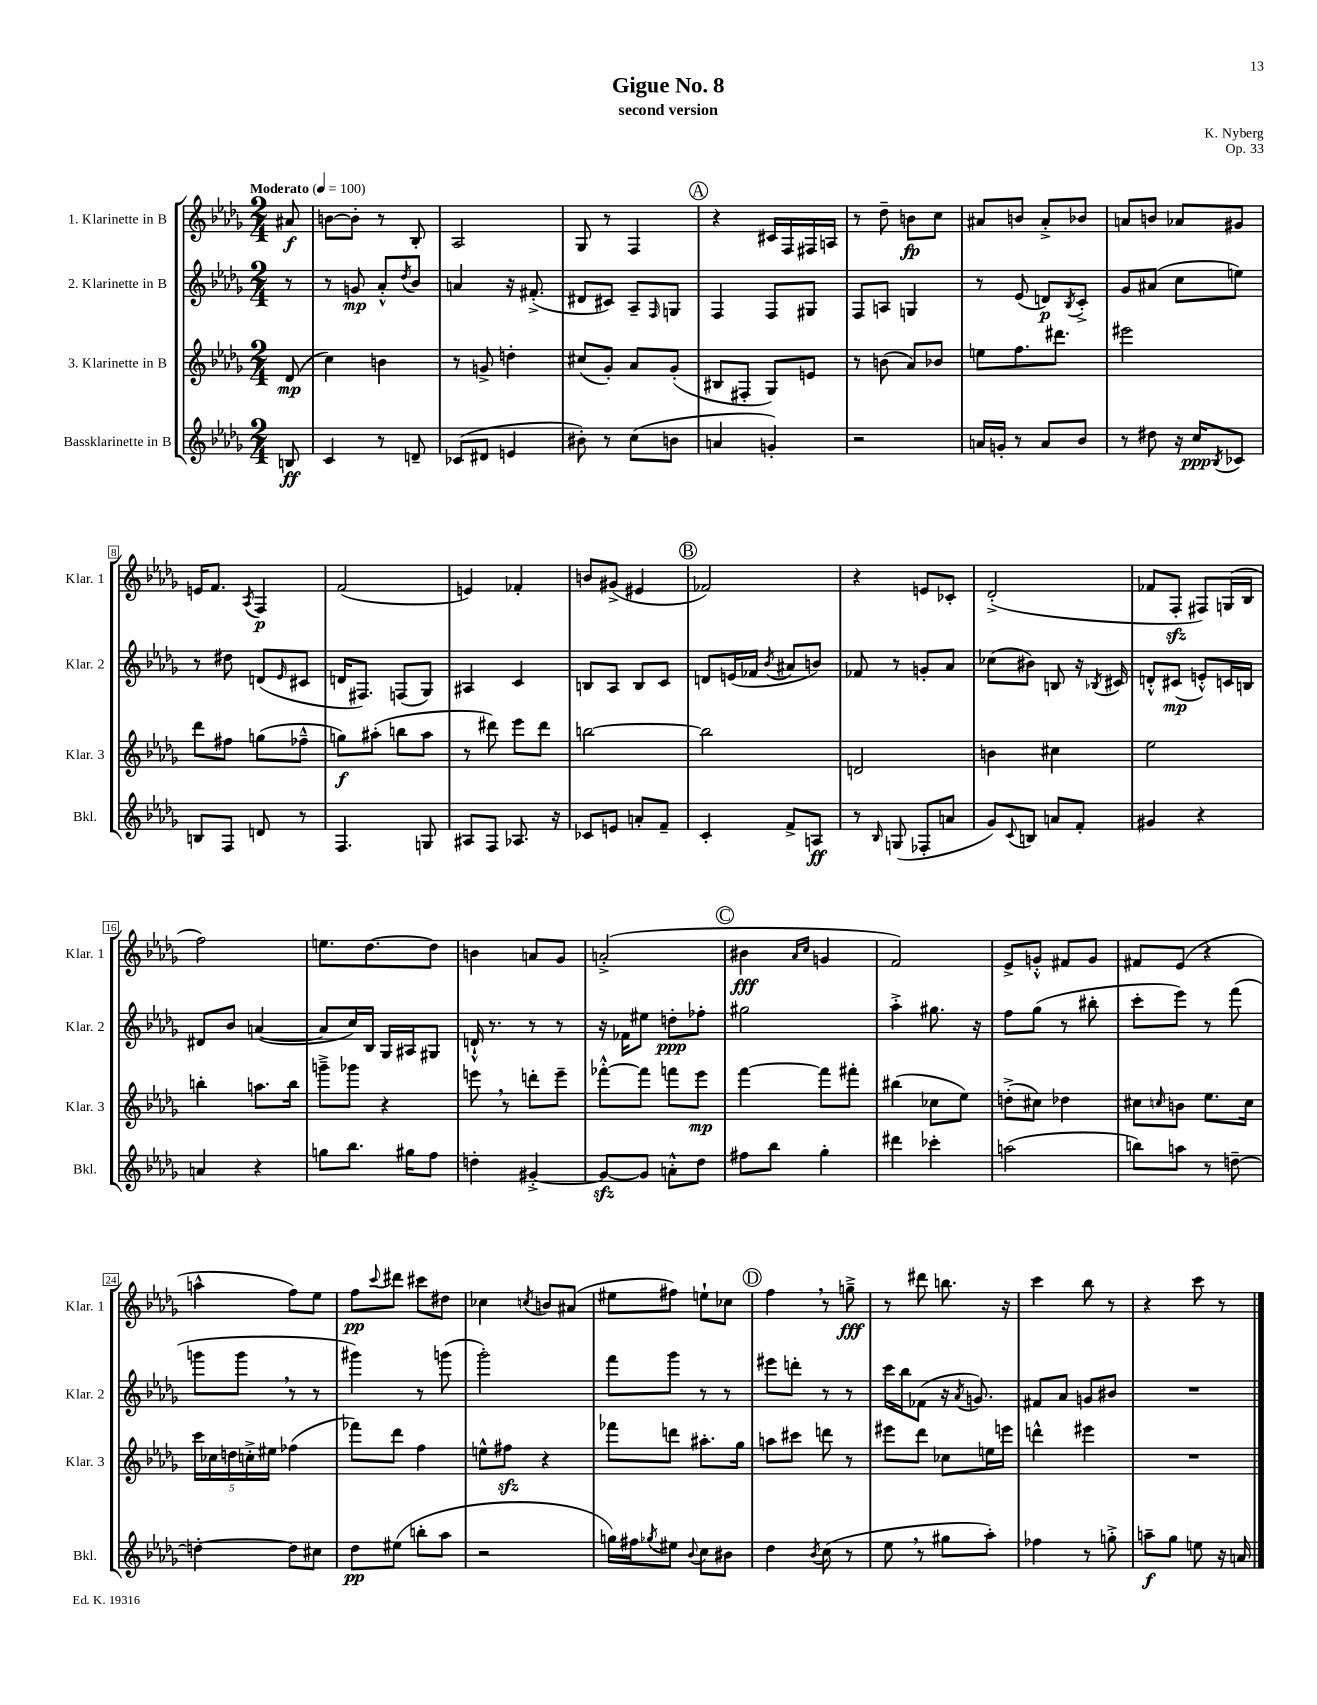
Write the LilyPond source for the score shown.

\header { title = "Gigue No. 8" composer = "K. Nyberg" subtitle = "second version" opus = "Op. 33" }
<<
\new StaffGroup <<
\new Staff = "s0" \with { instrumentName = "1. Klarinette in B" shortInstrumentName = "Klar. 1" } {
    \clef treble \key des \major \numericTimeSignature \time 2/4 \partial 8 \tempo "Moderato" 4 = 100
    ais'8\f |
    b'8~ b'8-. r8 bes8-. |
    aes2 |
    ges8 r8 f4 |
    \mark \markup { \circle "A" } r4 cis'16 f16 fis16 a16 |
    r8 des''8-- b'8\fp c''8 |
    ais'8 b'8 ais'8-.-> bes'8 |
    a'8 b'8 aes'8 gis'8 |
    e'16 f'8. \acciaccatura { aes8 } f4\p |
    f'2( |
    e'4) fes'4-. |
    b'8 gis'8->( eis'4 |
    \mark \markup { \circle "B" } fes'2) |
    r4 e'8 ces'8-. |
    des'2-.->( |
    fes'8 f8-.\sfz fis8) g16( bes16 |
    f''2) |
    e''8. des''8.~ des''8 |
    b'4 a'8 ges'8 |
    a'2-.->( |
    \mark \markup { \circle "C" } bis'4\fff \grace { aes'16 c''16 } g'4 |
    f'2) |
    ees'8-> g'8-.-^ fis'8 g'8 |
    fis'8 ees'8( r4 |
    a''4-^ f''8) ees''8 |
    f''8\pp \appoggiatura { c'''8 } dis'''8 cis'''8 dis''8 |
    ces''4 \acciaccatura { c''8 } b'8 ais'8( |
    eis''8 fis''8) e''8-! ces''8 |
    \mark \markup { \circle "D" } f''4 \breathe r8 g''8--->\fff |
    r8 dis'''8 b''8. r16 |
    c'''4 bes''8 r8 |
    r4 c'''8 r8 \bar "|." |
}
\new Staff = "s1" \with { instrumentName = "2. Klarinette in B" shortInstrumentName = "Klar. 2" } {
    \clef treble \key des \major \numericTimeSignature \time 2/4 \partial 8
    r8 |
    r8 g'8\mp aes'8-.-^ \acciaccatura { des''8 } bes'8 |
    a'4 r16 fis'8.-.->( |
    dis'8 cis'8) aes8-- \grace { f16 } g8 |
    \mark \markup { \circle "A" } f4 f8 gis8 |
    f8 a8 g4 |
    r8 ees'8( d'8\p) \acciaccatura { bes8 } c'8-.-> |
    ges'8 ais'8( c''8 e''8) |
    r8 dis''8 d'8( \grace { ees'16 } cis'8 |
    d'16 fis8.) f8( ges8) |
    ais4 c'4 |
    b8 aes8 b8 c'8 |
    \mark \markup { \circle "B" } d'8 e'16( fes'16 \acciaccatura { bes'8 } ais'8 b'8) |
    fes'8 r8 g'8-. aes'8 |
    ces''8( bis'8) b8 r16 \acciaccatura { bes8 } cis'16 |
    d'8-.-^ cis'8\mp( e'8-.-^) c'16 b16 |
    dis'8 bes'8 a'4~( |
    a'8 c''16) bes16 ges16 ais16 gis8 |
    d'16-!-^ r8. r8 r8 |
    r16 fes'16 eis''8 d''8-.\ppp fes''8-. |
    \mark \markup { \circle "C" } gis''2 |
    aes''4-.-> gis''8. r16 |
    f''8 ges''8( r8 bis''8-. |
    c'''8-. ees'''8) r8 f'''8( |
    g'''8 g'''8 \breathe r8 r8 |
    gis'''4) r8 g'''8( |
    ges'''2-.) |
    f'''8 ges'''8 r8 r8 |
    \mark \markup { \circle "D" } eis'''8 d'''8-. r8 r8 |
    c'''16 bes''16 fes'8( r16 \acciaccatura { aes'8 } g'8.) |
    fis'8 aes'8 g'8 bis'8 |
    R2 \bar "|." |
}
\new Staff = "s2" \with { instrumentName = "3. Klarinette in B" shortInstrumentName = "Klar. 3" } {
    \clef treble \key des \major \numericTimeSignature \time 2/4 \partial 8
    des'8\mp( |
    c''4) b'4 |
    r8 g'8-> d''4-. |
    cis''8( ges'8-.) aes'8 ges'8-.( |
    \mark \markup { \circle "A" } bis8 fis8-. ges8) e'8 |
    r8 b'8( aes'8) bes'8 |
    e''8 f''8. dis'''8. |
    eis'''2 |
    des'''8 fis''8 g''8( fes''8---^ |
    g''8\f) ais''8-.( b''8 ais''8 |
    r8 dis'''8) ees'''8 dis'''8 |
    b''2~ |
    \mark \markup { \circle "B" } b''2 |
    d'2 |
    b'4 cis''4 |
    ees''2 |
    b''4-. a''8. b''16 |
    g'''8---> ges'''8 r4 |
    e'''8 \breathe r8 d'''8-. e'''8-- |
    fes'''8~-.-^ fes'''8 f'''8 ees'''8\mp |
    \mark \markup { \circle "C" } f'''4~ f'''8 fis'''8-. |
    bis''4( ces''8 ees''8) |
    d''8-.->( cis''8) des''4 |
    cis''8 \grace { c''16 } b'8 ees''8. c''16 |
    \tuplet 5/4 { c'''16 ces''16 d''16 c''16-.-> eis''16 } fes''4( |
    fes'''8) des'''8 f''4 |
    e''8-^ fis''8\sfz r4 |
    fes'''8 d'''8 ais''8.-. ges''16 |
    \mark \markup { \circle "D" } a''8 cis'''8 d'''8 r8 |
    eis'''8 des'''8 ces''8 e''16 e'''16 |
    d'''4-^ eis'''4 |
    R2 \bar "|." |
}
\new Staff = "s3" \with { instrumentName = "Bassklarinette in B" shortInstrumentName = "Bkl." } {
    \clef treble \key des \major \numericTimeSignature \time 2/4 \partial 8
    b8\ff |
    c'4 r8 d'8-- |
    ces'8( dis'8 e'4 |
    bis'8-.) r8 c''8( b'8 |
    \mark \markup { \circle "A" } a'4 g'4-.) |
    r2 |
    a'16 g'16-. r8 a'8 bes'8 |
    r8 dis''8 r16 c''16\ppp \acciaccatura { bes8 } ces'8 |
    b8 f8 d'8 r8 |
    f4. g8 |
    ais8 f8 aes8. r16 |
    ces'8 e'8 a'8-. f'8-- |
    \mark \markup { \circle "B" } c'4-. f'8-> a8\ff |
    r8 \grace { bes16 } g8( fes8-. a'8 |
    ges'8) \appoggiatura { c'8 } b8 a'8 f'8-. |
    gis'4 r4 |
    a'4 r4 |
    g''8 bes''8. gis''16 f''8 |
    d''4-. gis'4~-.-> |
    gis'8~\sfz gis'8 a'8-.-^ des''8 |
    \mark \markup { \circle "C" } fis''8 bes''8 ges''4-. |
    dis'''4 ces'''4-. |
    a''2( |
    b''8) a''8 r8 d''8~-- |
    d''4~-. d''8 cis''8 |
    des''8\pp eis''8( b''8-. aes''8 |
    r2 |
    g''16) fis''16 \acciaccatura { ges''8 } eis''8 \appoggiatura { bes'8 } c''8 bis'8 |
    \mark \markup { \circle "D" } des''4 \acciaccatura { bes'8 } c''8( r8 |
    ees''8 \breathe r8 gis''8 aes''8-.) |
    fes''4 r8 g''8-.-> |
    a''8--\f ges''8 e''8 r16 a'16 \bar "|." |
}
>>
>>
\layout { \context { \Score \override BarNumber.stencil = #(make-stencil-boxer 0.1 0.3 ly:text-interface::print) } }
